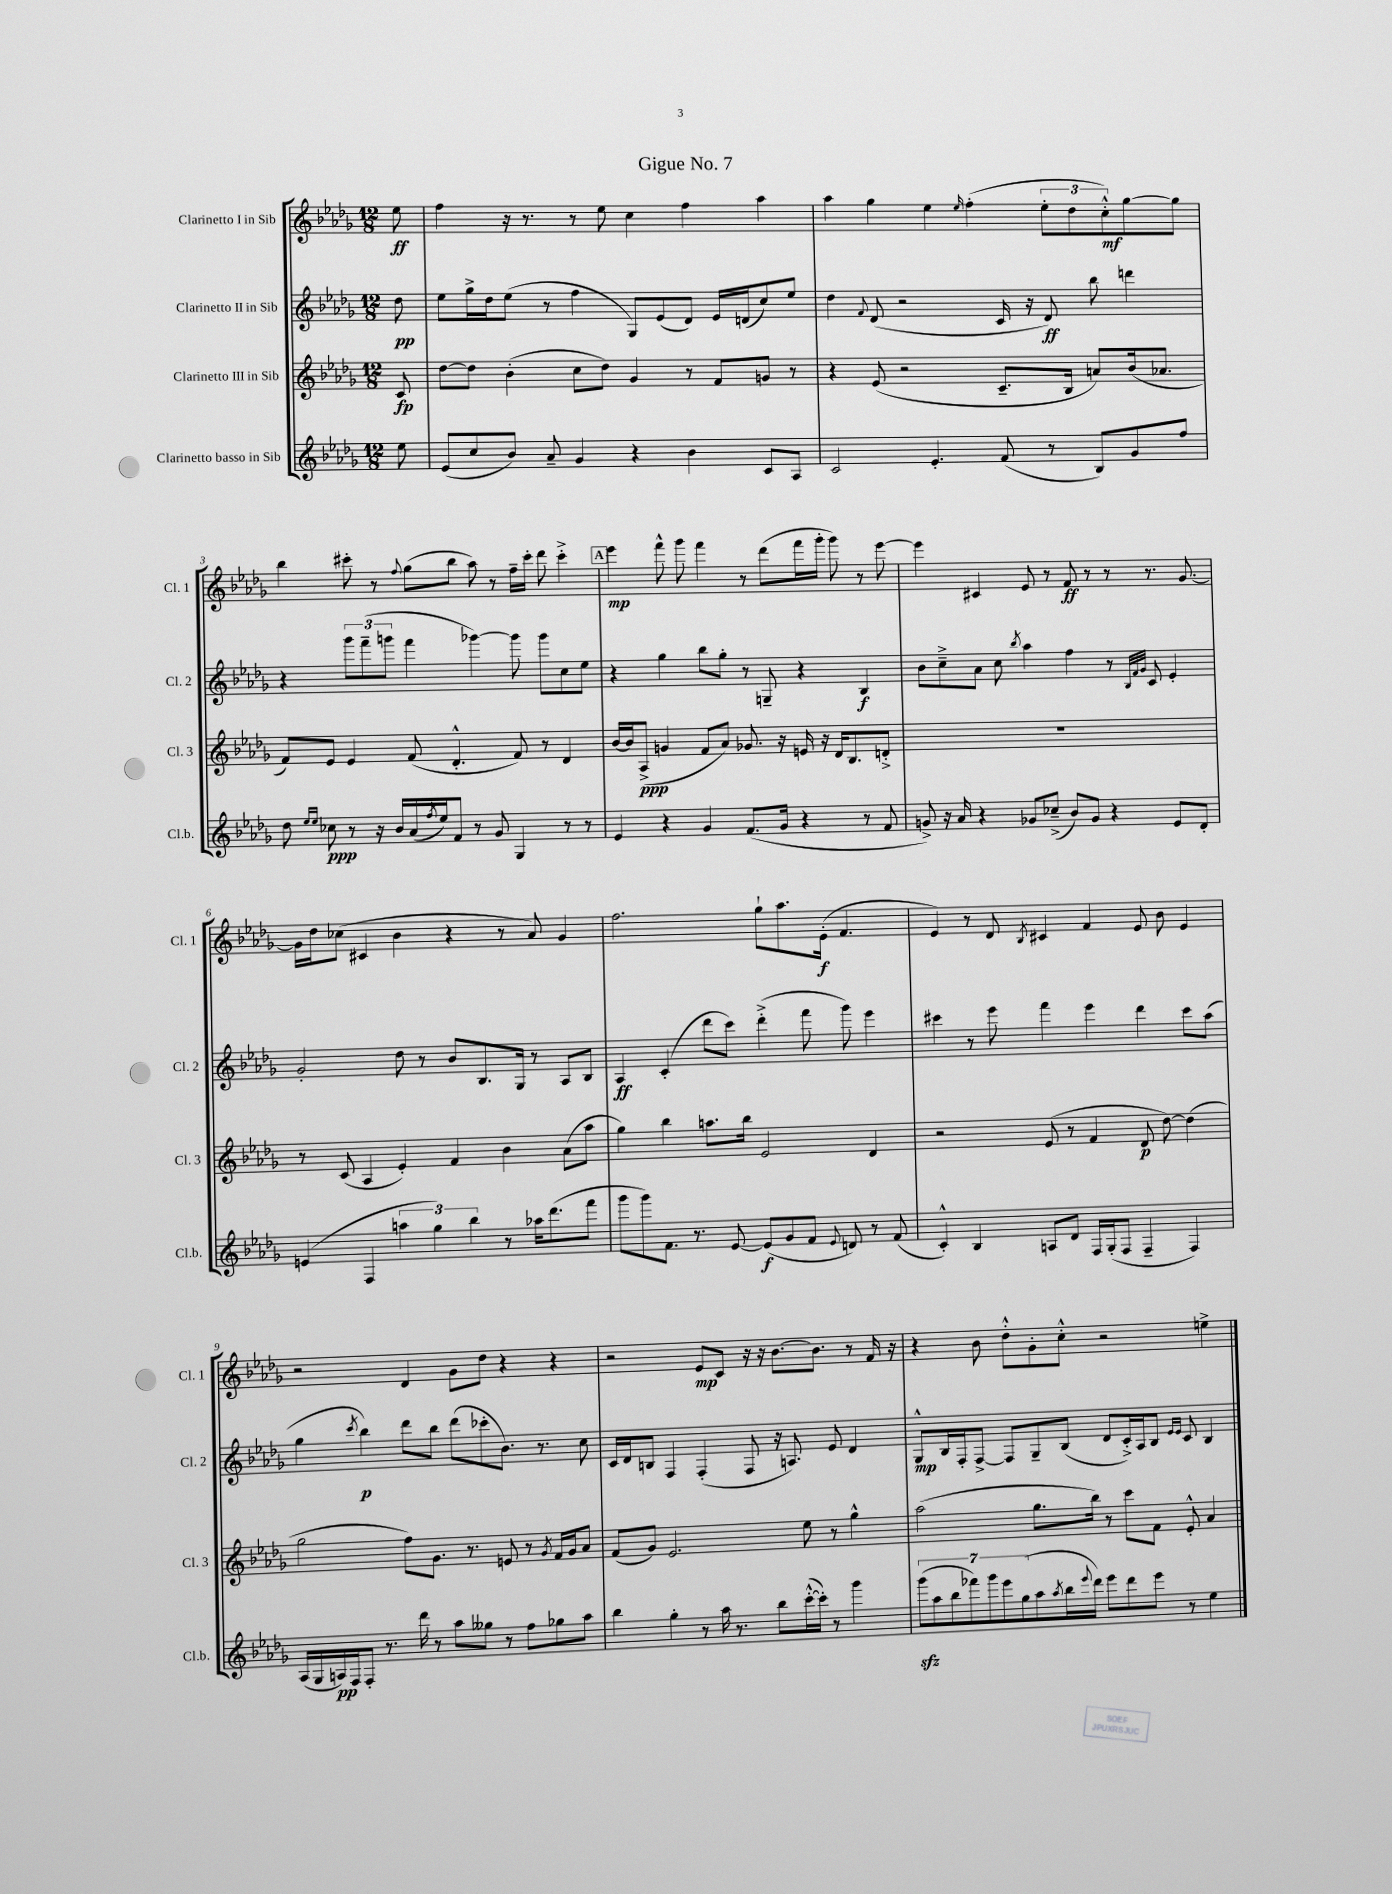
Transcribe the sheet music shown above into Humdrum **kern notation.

**kern	**kern	**kern	**kern
*staff4	*staff3	*staff2	*staff1
*clefG2	*clefG2	*clefG2	*clefG2
*k[b-e-a-d-g-]	*k[b-e-a-d-g-]	*k[b-e-a-d-g-]	*k[b-e-a-d-g-]
*M12/8	*M12/8	*M12/8	*M12/8
8ee-\	8c/	8dd-\	8ee-\
=	=	=	=
(8e-/L	[8dd-\L	8ee-\L	4ff\
8cc/	8dd-\]J	16gg-^\L	.
.	.	16dd-\J	.
8b-/J)	(4b-'\	(8ee-\J	16r
.	.	.	8.r
8a-~/	.	8r	.
4g-/	8cc\L	4ff\	8r
.	8dd-\J)	.	8ee-\
4r	4g-/	8G-/L)	4cc\
.	.	(8e-/	.
4b-\	8r	8d-/J)	4ff\
.	8f/L	16e-/LL	.
.	.	(16d/J	.
8c/L	8g/J	8cc/)	4aa-\
8A-/J	8r	8ee-/J	.
=	=	=	=
2c/	4r	4dd-\	4aa-\
.	.	8qqf/	.
.	(8e-/	(8d-/	4gg-\
.	2r	2r	.
4.e-'/	.	.	4ee-\
.	.	.	16qqee-/
.	.	.	(4ff'\
(8f/	8.c~/L	16c/	.
.	.	16r	.
8r	.	8d-/)	12ee-'\L
.	16B-/Jk	.	.
.	.	.	12dd-\
8B-/L)	8a/L)	8bb-\	.
.	.	.	12cc'^^\)
8g-/	(16b-/k	4ddd\	[8gg-\
.	8.a-/J	.	.
8ff/J	.	.	8gg-\]J
=	=	=	=
8dd-\	8f/L)	4r	4bb-\
16qqee-/LL	.	.	.
16qqee-/JJ	.	.	.
8cc-\	8e-/J	.	.
8r	4e-/	12ggg-\L	8ccc#'\
.	.	(12fff~\	.
16r	.	.	8r
.	.	12ggg\J	.
16b-/LL	.	.	.
.	.	.	8qqff/
(16a-/	(8f/	4fff\	(8gg-\L
8qff/	.	.	.
16ee-/J)	.	.	.
8f/J	4.d-'^^/	.	8bb-\J
8r	.	[4ggg-\)	8aa-\)
8g-/	.	.	8r
4G-/	8f/)	8ggg-\]	16ff~\LL
.	.	.	16ccc#'\JJ
.	8r	8ggg-\L	8ddd-\
8r	4d-/	8cc\	4ccc#'^\
8r	.	8ee-\J	.
=	=	=	=
4e-/	[16b-/LL	4r	4eee-\
.	16b-/]J	.	.
.	(8A-^/J	.	.
4r	4g/	4gg-\	8fff^^\
.	.	.	8ggg-\
4g-/	8f/L	8bb-\L	4fff\
.	8a-/J)	8gg-'\J	.
(8.f/L	8.g-/	8r	8r
.	.	8G~/	(8ddd-\L
16g-/Jk	16r	.	.
4r	16e/	4r	16fff\L
.	16r	.	16ggg-'\JJ
.	16d-/LK	.	8ggg-\)
.	8.B-/	.	.
8r	.	4B-/	8r
8f/	8d'^/J	.	[8eee-\
=	=	=	=
8g^/)	1.r	8b-\L	4eee-\]
16r	.	8cc~^\	.
16a-/	.	.	.
4r	.	8a-\J	4c#/
.	.	8cc\	.
.	.	8qbb-/	.
8g-/L	.	4aa-\	8e-/
(8cc-~^/J	.	.	8r
8b-/L)	.	4ff\	8f/
8g-/J	.	.	8r
4r	.	8r	8r
.	.	32qqB-/LLL	.
.	.	32qqf/	.
.	.	32qqg-/JJJ	.
.	.	8c/	8.r
8e-/L	.	4e-'/	.
.	.	.	[8.g-/
8d-'/J	.	.	.
=	=	=	=
(4e/	8r	2g-'/	16g-\]LL
.	.	.	16dd-\J
.	(8c/	.	(8cc-\J
4F/	4A-/	.	4c#/
6aa\	4e-'/)	8dd-\	4b-\
.	.	8r	.
6gg-\)	.	.	.
.	4f/	8b-/L	4r
6bb-\	.	.	.
.	.	8.B-/	.
8r	4b-\	.	8r
.	.	16G-/Jk	.
16aa-\LK	.	8r	8a-/)
(8.ddd-\	.	.	.
.	(8a-\L	8A-/L	4g-/
8fff\J	8aa-\J	8B-/J	.
=	=	=	=
8ggg-\L	4gg-\)	4A-/	2.ff\
8ggg-\)	.	.	.
8.f\J	4bb-\	(4c'/	.
8.r	.	.	.
.	8.aa\L	8ddd-\L	.
[8e-/	.	8ccc\J)	.
.	16bb-\Jk	.	.
(8e-/]L	2e-/	(4ddd-'^\	8gg-`\L
8g-/	.	.	8.aa-\
8f/J	.	8fff\	.
.	.	.	(16e-'\Jk
8qqe-/	.	.	.
8d/)	.	8ggg-\)	4.f/
8r	4d-/	4eee-\	.
(8f/	.	.	.
=	=	=	=
4c'^^/)	2r	4ccc#\	4e-/)
4B-/	.	8r	8r
.	.	8eee-\	8d-/
.	.	.	8qB-/
8A/L	(8e-/	4fff\	4c#/
8d-/J	8r	.	.
16F/LL	4f/	4eee-\	4f/
(16G-'/J	.	.	.
8F/J	.	.	.
4F~/	8d-/	4ddd-\	8e-/
.	[8dd-\)	.	8b-\
4F/)	(4dd-\]	8ccc#\L	4e-/
.	.	(8aa-\J	.
=	=	=	=
(16A-/LL	2gg-\	4gg-\	2r
16G-/	.	.	.
16A/)	.	.	.
16F/J	.	.	.
.	.	8qccc/	.
8F'/J	.	4bb-\)	.
8.r	.	.	.
.	8ff\L)	8ddd-\L	4d-/
16ddd-\	.	.	.
8r	8.g-\J	8bb-\J	.
8aa-\L	.	(8ddd-\L	8g-\L
.	8.r	.	.
8gg--\J	.	8ccc-'\	8dd-\J
8r	8e/	8.b-\J)	4r
8ff\L	8r	.	.
.	.	8.r	.
.	8qg-/	.	.
8gg-\	16f/LL	.	4r
.	16g-/J	.	.
8aa-\J	8a-/J	8cc\	.
=	=	=	=
4bb-\	(8f/L	16c/LL	2r
.	.	16d-/J	.
.	8g-/J)	8B/J	.
4gg-'\	2.e-/	4F/	.
8r	.	(4F'/	8e-/L
16aa-\	.	.	8c/J
8.r	.	.	.
.	.	8F/	16r
.	.	.	16r
8bb-\L	.	16r	[8.b-\L
.	.	8.A/)	.
([16ccc'^^\L	8ee-\	.	.
16ccc'\]JJ)	.	.	8.b-\]J
8r	8r	8e-/	.
4ggg-\	4gg-^^\	4d-/	8r
.	.	.	16f/
.	.	.	16r
=	=	=	=
(14ggg-\L	(2aa-\	8G-^^/L	4r
14aa-\	.	.	.
.	.	16B-/L	.
14bb-\	.	.	.
.	.	16F'/J	.
14fff-\)	.	.	.
.	.	[8F^/J	8b-\
14ggg-\	.	.	.
14eee-\	.	.	.
.	.	8F/]L	8dd-'^^\L
(14gg-\	.	.	.
8aa-\	8.gg-\L	8G-~/	8g-'\
8qaa-/	.	.	.
16bb-\L	.	(8B-/J	8cc'^^\J
8qqeee-/	.	.	.
16ddd-\JJ)	16bb-\Jk)	.	.
8eee-\L	8r	8d-/L	2r
8ddd-\	8ccc\L	16c'^/L)	.
.	.	16A-/J	.
8eee-\J	8f\J	8B-/J	.
.	.	16qqe-/LL	.
.	.	16qqe-/JJ	.
8r	8e-'^^/	8c/	.
4ee-\	4a-/	4B-/	4ee^\
==	==	==	==
*-	*-	*-	*-
